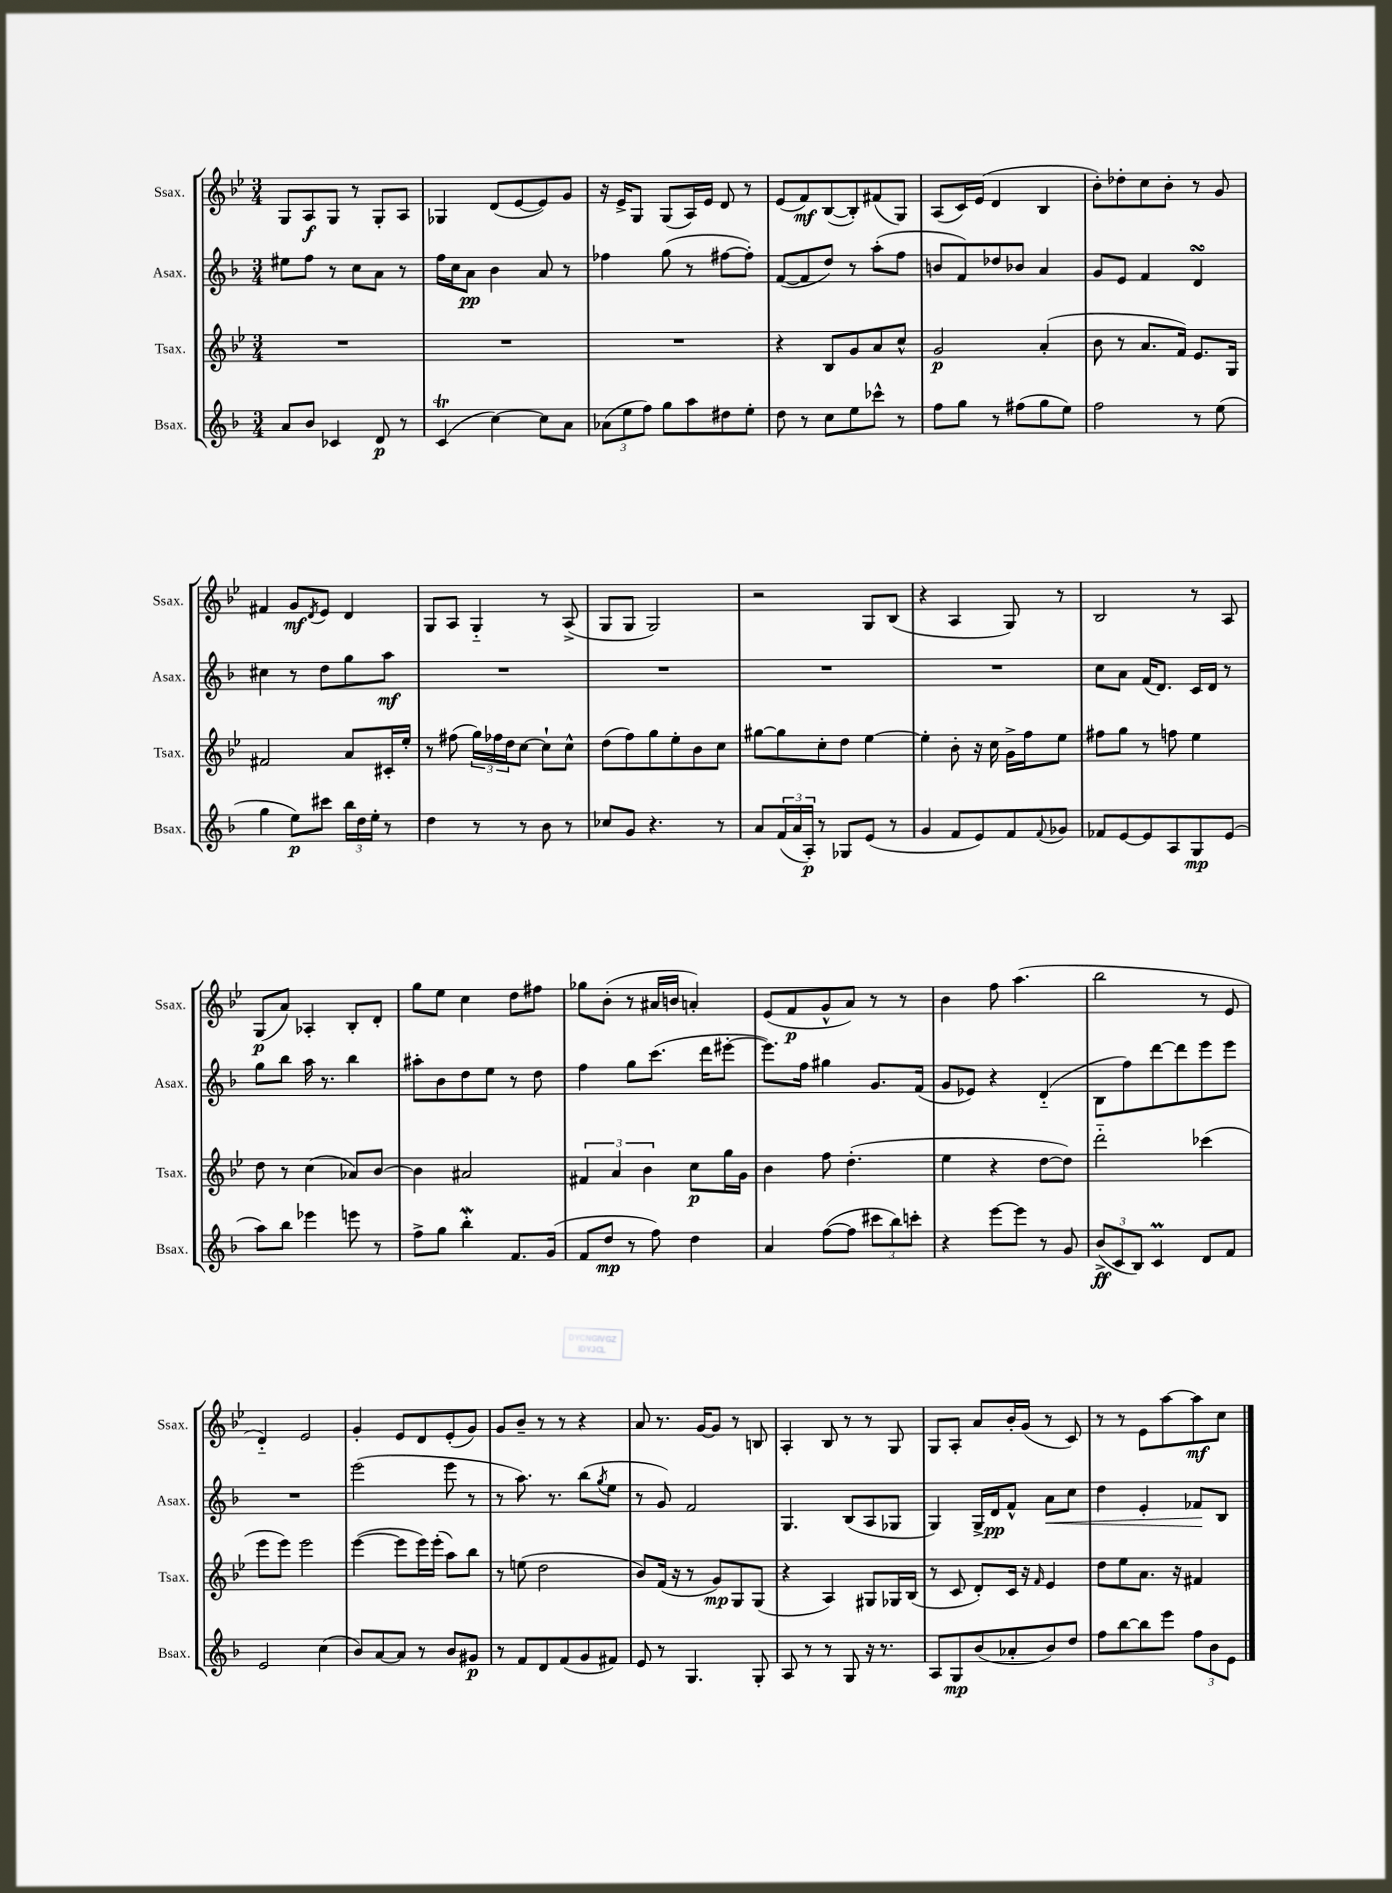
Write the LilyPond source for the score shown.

<<
\new StaffGroup <<
\new Staff = "s0" \with { instrumentName = "Ssax." shortInstrumentName = "Ssax." } {
    \clef treble \key bes \major \numericTimeSignature \time 3/4
    g8 a8\f g8 r8 g8-. a8 |
    ges4 d'8( ees'8~ ees'8) g'8 |
    r16 ees'16-> g8 g8( a16) ees'16 d'8 r8 |
    ees'8( f'8\mf) bes8~( bes8-.) fis'8( g8) |
    a8( c'16) ees'16( d'4 bes4 |
    bes'8-.) des''8-. c''8 bes'8-. r8 g'8 |
    fis'4 g'8\mf \acciaccatura { d'8 } ees'8 d'4 |
    g8 a8 g4-_ r8 a8->( |
    g8 g8 g2) |
    r2 g8 bes8( |
    r4 a4 g8) r8 |
    bes2 r8 a8 |
    g8\p( a'8) aes4-. bes8-. d'8-. |
    g''8 ees''8 c''4 d''8 fis''8 |
    ges''8 bes'8-.( r8 ais'16 b'16 a'4-.) |
    ees'8( f'8\p g'8-^ a'8) r8 r8 |
    bes'4 f''8 a''4.( |
    bes''2 r8 ees'8 |
    d'4-_) ees'2 |
    g'4-. ees'8 d'8 ees'8-.( g'8) |
    g'8 bes'8-- r8 r8 r4 |
    a'8 r8. g'16~ g'8 r8 b8 |
    a4-. bes8 r8 r8 g8 |
    g8 a8-. a'8 bes'16-. g'16( r8 c'8) |
    r8 r8 ees'8 a''8~ a''8\mf c''8 \bar "|." |
}
\new Staff = "s1" \with { instrumentName = "Asax." shortInstrumentName = "Asax." } {
    \clef treble \key f \major \numericTimeSignature \time 3/4
    eis''8 f''8 r8 c''8 a'8 r8 |
    f''16 c''16 a'8\pp bes'4 a'8 r8 |
    fes''4 g''8( r8 fis''8~ fis''8-.) |
    f'8~( f'8 d''8) r8 a''8-.( f''8 |
    b'8 f'8) des''8 bes'8 a'4 |
    g'8 e'8 f'4 d'4\turn |
    cis''4 r8 d''8 g''8 a''8\mf |
    R2. |
    R2. |
    R2. |
    R2. |
    c''8 a'8 f'16( d'8.) c'16 d'16 r8 |
    g''8 bes''8 a''16 r8. bes''4 |
    ais''8-. bes'8 d''8 e''8 r8 d''8 |
    f''4 g''8 c'''8.( d'''16 eis'''8~-. |
    eis'''8.) f''16 gis''4 g'8. f'16( |
    g'8 ees'8) r4 d'4-_( |
    bes8 f''8) d'''8~ d'''8 e'''8 e'''8 |
    R2. |
    e'''2( e'''8 r8 |
    r8 a''8.) r8. bes''8( \acciaccatura { g''8 } e''8 |
    r8 g'8) f'2 |
    g4. bes8( a8 ges8 |
    g4) g16-> d'16\pp f'8-^ a'8\< c''8 |
    d''4 e'4-. fes'8\! bes8 \bar "|." |
}
\new Staff = "s2" \with { instrumentName = "Tsax." shortInstrumentName = "Tsax." } {
    \clef treble \key bes \major \numericTimeSignature \time 3/4
    R2. |
    R2. |
    R2. |
    r4 bes8 g'8 a'8 c''8-^ |
    g'2\p a'4-.( |
    bes'8 r8 a'8. f'16) ees'8. g16 |
    fis'2 a'8 cis'16-. ees''16-. |
    r8 fis''8( \tuplet 3/2 { g''16) fes''16 d''16 } c''8~ c''8-! c''8-^ |
    d''8( f''8) g''8 ees''8-. bes'8 c''8 |
    gis''8~ gis''8 c''8-. d''8 ees''4~ |
    ees''4-. bes'8-. r16 c''16 g'16-> f''16 ees''8 |
    fis''8 g''8 r8 f''8 ees''4 |
    d''8 r8 c''4( aes'8) bes'8~ |
    bes'4 ais'2 |
    \tuplet 3/2 { fis'4 a'4 bes'4 } c''8\p g''16 g'16 |
    bes'4 f''8 d''4.-.( |
    ees''4 r4 d''8~ d''8) |
    d'''2-_ ces'''4( |
    ees'''8 ees'''8) ees'''2 |
    ees'''4~( ees'''8 ees'''16) ees'''16-.( a''8) bes''8 |
    r8 e''8( d''2 |
    bes'8) f'16( r16 r8 g'8\mp) g8 g8( |
    r4 a4) gis8 ges16 bes16( |
    r8 c'8 d'8-.) c'16 r16 \grace { f'16 } ees'4 |
    d''8 ees''8 a'8. r16 fis'4 \bar "|." |
}
\new Staff = "s3" \with { instrumentName = "Bsax." shortInstrumentName = "Bsax." } {
    \clef treble \key f \major \numericTimeSignature \time 3/4
    a'8 bes'8 ces'4 d'8\p r8 |
    c'4\trill( c''4~) c''8 a'8 |
    \tuplet 3/2 { aes'8( e''8 f''8) } g''8 a''8 dis''8 e''8-. |
    d''8 r8 c''8 e''8 ces'''8-^ r8 |
    f''8 g''8 r8 fis''8( g''8 e''8) |
    f''2 r8 e''8( |
    g''4 e''8\p) cis'''8 \tuplet 3/2 { bes''16 d''16 e''16-. } r8 |
    d''4 r8 r8 bes'8 r8 |
    ces''8 g'8 r4. r8 |
    a'8 \tuplet 3/2 { f'16( a'16 a16-.\p) } r8 ges8 e'8( r8 |
    g'4 f'8 e'8) f'8 \appoggiatura { f'8 } ges'8 |
    fes'8 e'8~ e'8 a8 g8\mp e'8( |
    a''8) bes''8 ees'''4 e'''8 r8 |
    f''8-> g''8 bes''4-.\mordent f'8. g'16( |
    f'8 d''8\mp r8 f''8) d''4 |
    a'4 f''8~( f''8 \tuplet 3/2 { cis'''8 bes''8) c'''8-. } |
    r4 e'''8~ e'''8 r8 g'8 |
    \tuplet 3/2 { bes'8->\ff( c'8 bes8) } c'4\prall d'8 f'8 |
    e'2 c''4( |
    bes'8) a'8~ a'8 r8 bes'8 gis'8\p |
    r8 f'8 d'8 f'8( g'8 fis'8) |
    e'8 r8 g4. g8-. |
    a8 r8 r8 g8 r16 r8. |
    a8 g8\mp bes'8( aes'8-. bes'8) d''8 |
    f''8 bes''8~ bes''8 e'''8 \tuplet 3/2 { f''8 bes'8 e'8 } \bar "|." |
}
>>
>>
\layout { \context { \Score \remove "Bar_number_engraver" } }
